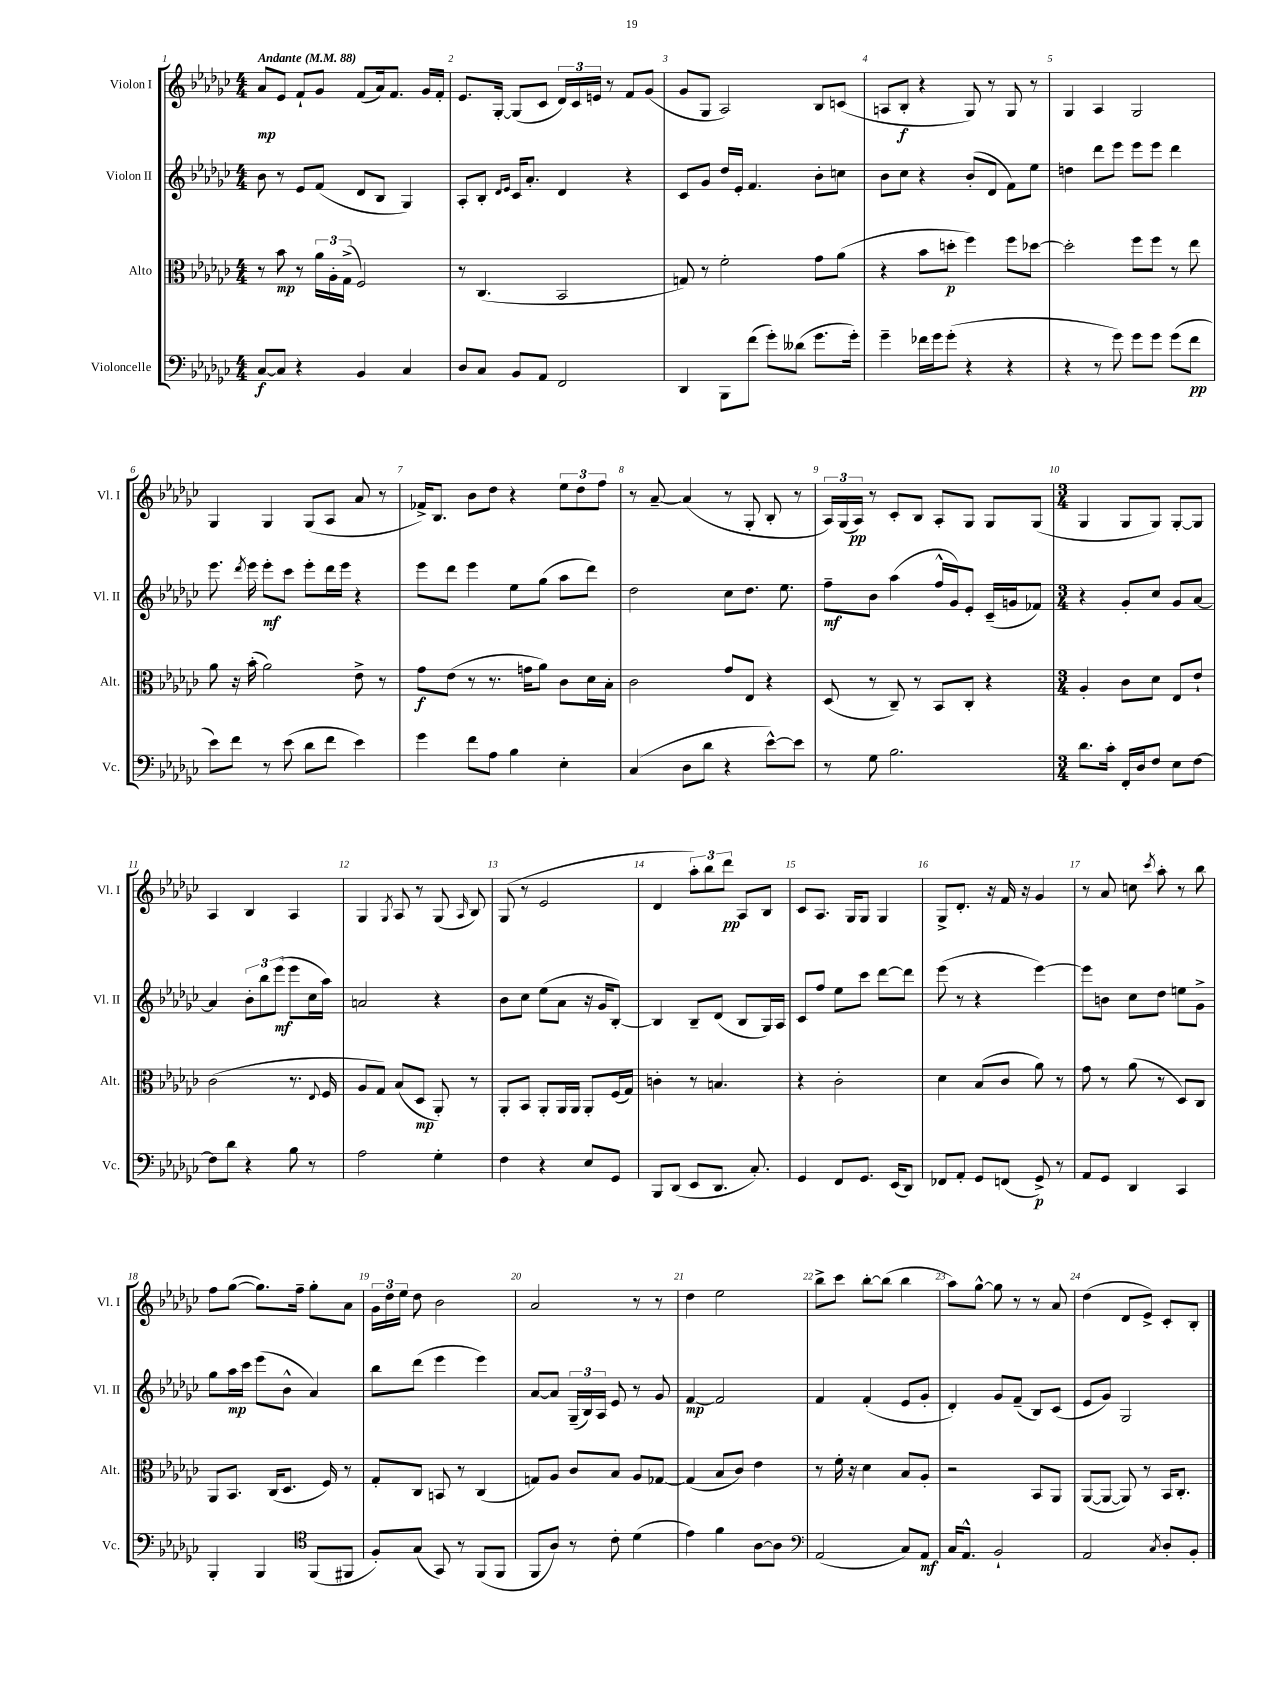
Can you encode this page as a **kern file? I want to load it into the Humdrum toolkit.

**kern	**kern	**kern	**kern
*staff4	*staff3	*staff2	*staff1
*clefF4	*clefC3	*clefG2	*clefG2
*k[b-e-a-d-g-c-]	*k[b-e-a-d-g-c-]	*k[b-e-a-d-g-c-]	*k[b-e-a-d-g-c-]
*M4/4	*M4/4	*M4/4	*M4/4
*MM88	*MM88	*MM88	*MM88
[8C-	8r	8b-	8a-
8C-]	8b-	8r	8e-
4r	8r	8e-	8f`
.	24a-	(8f	8g-
.	24A-'	.	.
.	(24G-^	.	.
4BB-	2F)	8d-	(8f
.	.	8B-	16a-)
.	.	.	8.f
4C-	.	4G-)	.
.	.	.	16g-
.	.	.	16f'
=	=	=	=
8D-	8r	8A-'	8.e-
8C-	(4.C-	8B-'	.
.	.	.	[16G-'
.	.	16qqd-	.
.	.	16qqe-	.
8BB-	.	16c-	(8G-]
.	.	8.a-'	.
8AA-	.	.	8c-
2FF	2BB-	4d-	24d-)
.	.	.	24c-
.	.	.	24e
.	.	.	8r
.	.	4r	8f
.	.	.	(8g-
=	=	=	=
4DD-	8G)	8c-	8g-
.	8r	8g-	8G-
8BBB-	2f'	16dd-	2A-)
.	.	16e-'	.
(8f	.	4.f	.
8g-')	.	.	.
(8d--	.	.	.
8.g-	8g-	8b-'	8B-
.	(8a-	8cc	(8c
16g-')	.	.	.
=	=	=	=
4g-~	4r	8b-	8A
.	.	8cc-	8B-'
16f-	8b-	4r	4r
16g-	.	.	.
(8g-'	8dd'	.	.
4r	4ff)	(8b-'	8G-)
.	.	8d-	8r
4r	8ff	8f)	8G-
.	[8dd-	8ee-	8r
=	=	=	=
4r	2dd-']	4dd	4G-
8r	.	8ddd-	4A-
8g-)	.	8eee-	.
8g-	8ff	8eee-	2G-
8g-	8ff	8eee-	.
(8g-	8r	4ddd-	.
8f	8ee-	.	.
=	=	=	=
8e-)	8a-	8.eee-	4G-
8f	16r	.	.
.	.	8qddd-	.
.	(16b-'	16eee-	.
8r	2a-)	8eee-'	4G-
(8e-	.	8ccc-	.
8d-	.	8eee-'	(8G-
8f	.	16ddd-	8A-
.	.	16eee-	.
4e-)	8e-^	4r	8a-
.	8r	.	8r
=	=	=	=
4g-	8g-	8eee-	16f-^)
.	.	.	8.B-
.	(8e-	8ddd-	.
8f	8r	4eee-	8b-
8A-	8.r	.	8dd-
4B-	.	8ee-	4r
.	16g	.	.
.	8a-)	(8gg-	.
4E-'	8c-	8aa-	12ee-
.	.	.	12dd-
.	16d-	8ddd-)	.
.	.	.	12ff
.	16B-'	.	.
=	=	=	=
(4C-	2c-	2dd-	8r
.	.	.	[8a-~
8D-	.	.	(4a-]
8d-	.	.	.
4r	8g-	8cc-	8r
.	8E-	8.dd-	8G-'
[8e-^^)	4r	.	8B-'
.	.	8.ee-	.
8e-]	.	.	8r
=	=	=	=
8r	(8D-	8ff~	24A-)
.	.	.	(24G-
.	.	.	24A-)
8G-	8r	8b-	8r
2.B-	8C-~)	(4aa-	8c-'
.	8r	.	8B-
.	8BB-	16ff^^	8A-'
.	.	16g-)	.
.	8C-'	8e-'	8G-
.	4r	(16c-~	8G-
.	.	16g	.
.	.	8f-)	(8G-
=	=	=	=
*M3/4	*M3/4	*M3/4	*M3/4
8.d-	4A-'	4r	4G-
16c-'	.	.	.
16FF'	8c-	8g-'	8G-
16D-	.	.	.
8F	8d-	8cc-	8G-)
8E-	8E-	8g-	[8G-'
[8F	8e-`	[8a-	8G-]
=	=	=	=
8F]	(2c-	4a-]	4A-
8d-	.	.	.
4r	.	12b-'	4B-
.	.	12bb-	.
.	.	(12eee-	.
8B-	8.r	8eee-	4A-
8r	.	16cc-	.
.	8qqE-	.	.
.	16F	16aa-)	.
=	=	=	=
2A-	8A-	2a	4G-
.	8G-)	.	.
.	.	.	8qG-
.	(8B-	.	8A-
.	8D-	.	8r
4G-'	8AA-')	4r	(8G-
.	.	.	16qqA-
.	8r	.	8B-)
=	=	=	=
4F	8AA-'	8b-	(8G-
.	8BB-	8cc-	8r
4r	8AA-'	(8ee-	2e-
.	16AA-	8a-	.
.	16AA-	.	.
8E-	8AA-'	16r	.
.	.	16g-	.
8GG-	(16F	[8B-')	.
.	16G-)	.	.
=	=	=	=
8BBB-	4c'	4B-]	4d-
(8DD-	.	.	.
8EE-	8r	8B-~	12aa-')
.	.	.	12bb-
8.DD-	4.B	(8d-	.
.	.	.	12ddd-
.	.	8B-	8A-
8.C-')	.	.	.
.	.	16G-)	8B-
.	.	16A-	.
=	=	=	=
4GG-	4r	8c-	8c-
.	.	8ff	8.A-
8FF	2c-'	8ee-	.
.	.	.	16G-
8.GG-	.	8ccc-	8G-
.	.	[8ddd-	4G-
(16EE-	.	.	.
8DD-)	.	8ddd-]	.
=	=	=	=
8FF-	4d-	(8eee-	8G-^
8AA-'	.	8r	8.d-'
8GG-	(8B-	4r	.
.	.	.	16r
(8FF	8c-	.	16f
.	.	.	16r
8GG-^)	8a-)	[4eee-)	4g-
8r	8r	.	.
=	=	=	=
8AA-	8g-	8eee-]	8r
8GG-	8r	8b	8a-
4DD-	(8a-	8cc-	8cc
.	.	.	8qccc-
.	8r	8dd-	8aa-'
4CC-	8D-)	8ee	8r
.	8C-	8g-^	8bb-
=	=	=	=
4BBB-'	8AA-	8gg-	8ff
.	8.BB-	16aa-	([8gg-
.	.	16ccc-	.
4BBB-	.	(8eee-	8.gg-])
.	(16C-	.	.
.	8.D-	8b-^^	.
.	.	.	16ff~
*clefC4	*	*	*
(8FF	.	4a-)	8gg-'
.	16F)	.	.
8FF#	8r	.	8a-
=	=	=	=
8F')	8G-'	8bb-	24g-
.	.	.	24dd-
.	.	.	24ee-
(8G-	8C-	(8ddd-	8dd-
8GG-)	8BB	4eee-	2b-
8r	8r	.	.
(8FF	(4C-	4eee-)	.
8FF	.	.	.
=	=	=	=
8FF	8G)	[8a-	2a-
8A-)	8A-	8a-]	.
8r	8c-	(24G-~	.
.	.	24B-)	.
.	.	24A-	.
8c-'	8B-	8e-	.
(4d-	8A-	8r	8r
.	[8G-	8g-	8r
=	=	=	=
4e-)	(4G-]	[4f	4dd-
4f	8B-	2f]	2ee-
.	8c-)	.	.
[8A-	4e-	.	.
8A-]	.	.	.
=	=	=	=
*clefF4	*	*	*
(2AA-	8r	4f	8bb-^
.	16f'	.	8ccc-
.	16r	.	.
.	4d-	(4f'	[8bb-'
.	.	.	(8bb-]
8C-)	8B-	8e-	4bb-
8AA-	8A-'	8g-'	.
=	=	=	=
16C-	2r	4d-')	8aa-)
8.AA-^^	.	.	.
.	.	.	[8gg-^^
2BB-`	.	8g-	8gg-]
.	.	(8f~	8r
.	8BB-	8B-)	8r
.	8AA-	(8c-	8a-
=	=	=	=
2AA-	([8AA-	8e-	(4dd-
.	8AA-_	8g-)	.
.	8AA-])	2G-	8d-
.	8r	.	8e-^)
8qC-	.	.	.
8D-'	16BB-	.	8c-'
.	8.C-'	.	.
8BB-'	.	.	8B-'
==	==	==	==
*-	*-	*-	*-
